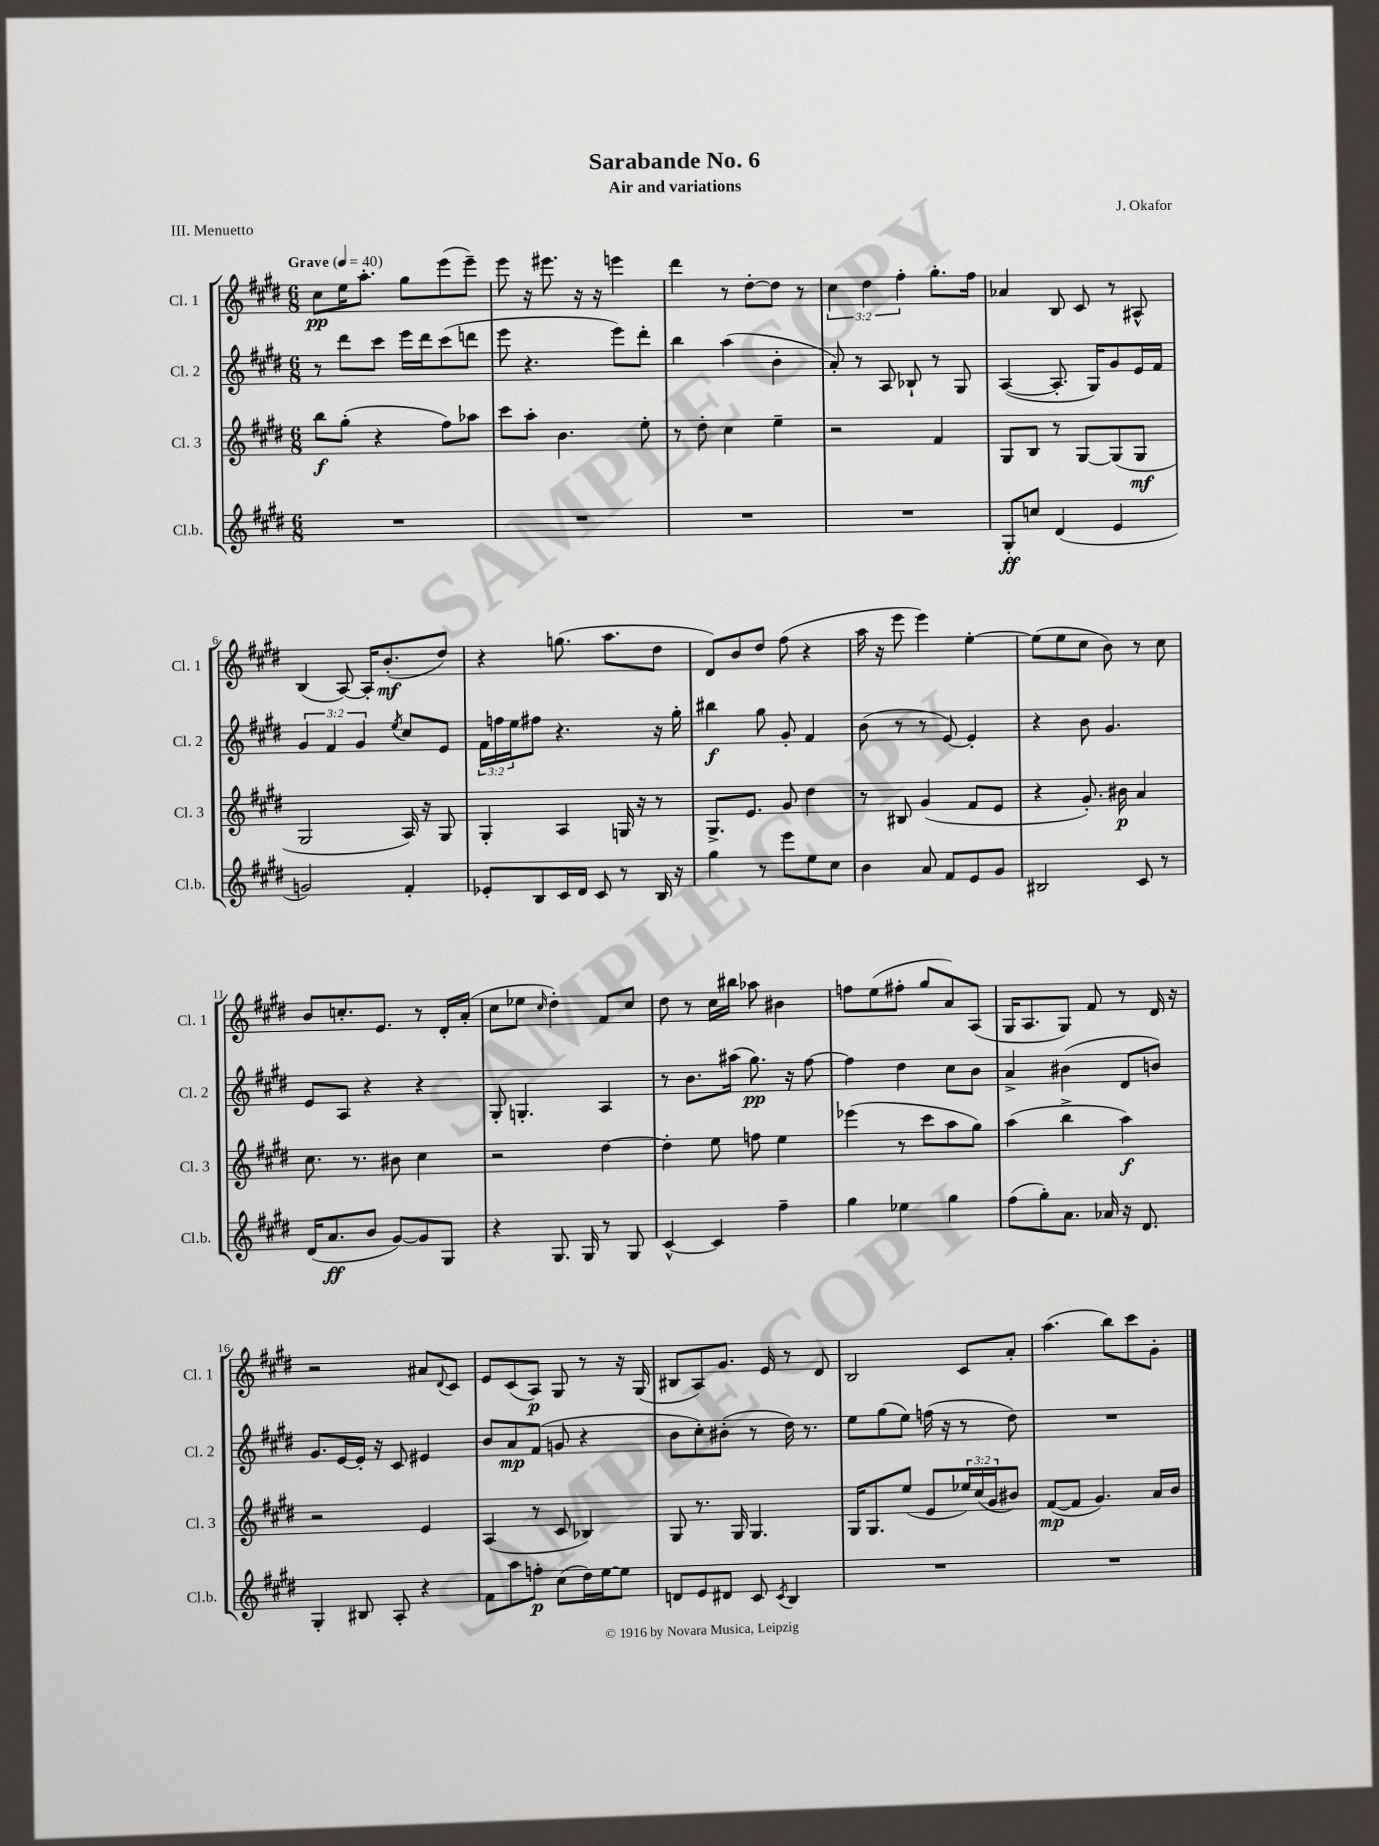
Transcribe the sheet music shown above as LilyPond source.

\header { title = "Sarabande No. 6" composer = "J. Okafor" subtitle = "Air and variations" piece = "III. Menuetto" }
<<
\new StaffGroup <<
\new Staff = "s0" \with { instrumentName = "Cl. 1" shortInstrumentName = "Cl. 1" } {
    \clef treble \key e \major \numericTimeSignature \time 6/8 \override Staff.TupletNumber.text = #tuplet-number::calc-fraction-text \tempo "Grave" 4 = 40
    cis''8\pp e''16 a''8.-. gis''8 e'''8( e'''8--) |
    e'''8 r16 eis'''8. r16 r16 e'''4 |
    dis'''4 r8 dis''8~-. dis''8 r8 |
    \tuplet 3/2 { cis''4 dis''4 fis''4-. } gis''8.-. fis''16 |
    aes'4 b8 cis'8 r8 ais8-^ |
    b4( a8~) a16-. b'8.-.\mf( dis''8) |
    r4 g''8.( a''8. dis''8 |
    dis'8) b'8 dis''8 fis''8( r4 |
    a''16 r16 e'''8 e'''4) e''4~-. |
    e''8( e''8 cis''8 b'8) r8 cis''8 |
    b'8 c''8.-. e'8. r8 dis'16-. a'16-.( |
    cis''8 ees''8 \grace { cis''16 } dis''4-.) fis'8 cis''8 |
    dis''8 r8 cis''16 bis''16 aes''8 bis'4 |
    f''8 e''8( fis''8-. gis''8 a'8) a8( |
    gis16 a8. gis8) fis'8 r8 dis'16 r16 |
    r2 ais'8 \appoggiatura { dis'8 } cis'8 |
    e'8 cis'8( a8\p) gis8 r8 r16 gis16( |
    bis8 a8) gis'8. e'16 r8 dis'8 |
    b2 cis'8 a'8-. |
    a''4.( b''8) cis'''8 gis'8-. \bar "|." |
}
\new Staff = "s1" \with { instrumentName = "Cl. 2" shortInstrumentName = "Cl. 2" } {
    \clef treble \key e \major \numericTimeSignature \time 6/8 \override Staff.TupletNumber.text = #tuplet-number::calc-fraction-text
    r8 dis'''8 cis'''8 e'''16 dis'''16 cis'''8( d'''8 |
    e'''8 r4. e'''8) dis'''8-. |
    b''4 a''4( b'4-. |
    a'8-.) r8 a8 bes8-! r8 gis8 |
    a4~( a8.-. gis16) gis'8 e'16 fis'16 |
    \tuplet 3/2 { gis'4 fis'4 gis'4 } \acciaccatura { e''8 } cis''8 e'8 |
    \tuplet 3/2 { fis'16 f''16 e''16 } fis''8 r4. r16 gis''16-. |
    bis''4\f gis''8 gis'8-. fis'4 |
    b'8( r8 r8 e'8~) e'4-. |
    r4 b'8 gis'4. |
    e'8 a8 r4 r4 |
    gis8-. g4.-. a4 |
    r8 b'8. ais''16( gis''8.\pp) r16 fis''8~ |
    fis''4 dis''4 cis''8 b'8 |
    a'4-> bis'4( dis'8 b'8) |
    gis'8. e'16~ e'16-. r16 cis'8 eis'4 |
    b'8 a'8\mp fis'8( g'8 r4 |
    b'8 cis''8-.) bis'8-.( r8 dis''16) r8. |
    e''8 gis''8( e''8) f''16( r16 r8 dis''8) |
    R2. \bar "|." |
}
\new Staff = "s2" \with { instrumentName = "Cl. 3" shortInstrumentName = "Cl. 3" } {
    \clef treble \key e \major \numericTimeSignature \time 6/8 \override Staff.TupletNumber.text = #tuplet-number::calc-fraction-text
    b''8\f gis''8-.( r4 fis''8) aes''8 |
    cis'''8 a''8-. b'4. e''8-. |
    r8 dis''8-. cis''4 e''4-- |
    r2 fis'4 |
    gis8 b8 r8 gis8~ gis8( gis8\mf |
    gis2 a16) r16 gis8 |
    gis4-. a4 g16 r16 r8 |
    gis8.-> e'8. gis'8 dis''4 |
    r8 bis8 gis'4( fis'8 e'8 |
    r4 gis'8.-.) bis'16\p a'4 |
    cis''8. r8. bis'8 cis''4 |
    r2 dis''4~ |
    dis''4-. e''8 f''8 e''4 |
    ees'''4( r8 cis'''8 a''8 gis''8) |
    a''4( b''4-> a''4\f) |
    r2 e'4 |
    a4( r8 cis'8 bes4) |
    gis8 r8. gis16 gis4. |
    gis16 gis8. e''8( e'8 \tuplet 3/2 { ees''16) cis''16( gis'16 } bis'8) |
    fis'8~\mp( fis'8 gis'4.) a'16 b'16 \bar "|." |
}
\new Staff = "s3" \with { instrumentName = "Cl.b." shortInstrumentName = "Cl.b." } {
    \clef treble \key e \major \numericTimeSignature \time 6/8
    R2. |
    R2. |
    R2. |
    R2. |
    gis8-.\ff c''8 dis'4( e'4 |
    g'2) fis'4-. |
    ees'8-. b8 cis'16 dis'16 cis'8 r8 b16 r16 |
    gis''4 r8 e'''8 e''8 cis''8 |
    b'4 a'8 fis'8 e'8 gis'8 |
    bis2 cis'8 r8 |
    dis'16( a'8.\ff b'8 gis'8~) gis'8 gis8 |
    r4 gis8. gis16 r8 gis8 |
    cis'4~-^ cis'4 fis''4-- |
    gis''4 ees''4 gis''4 |
    fis''8( gis''8-.) a'8. aes'16 r16 dis'8. |
    gis4-. bis8 a8-. r4 |
    fis'8 a''8 f''8-.\p cis''8( dis''16) e''16~ e''8 |
    d'8 e'8 dis'8 cis'8 \acciaccatura { cis'8 } b4 |
    R2. |
    R2. \bar "|." |
}
>>
>>
